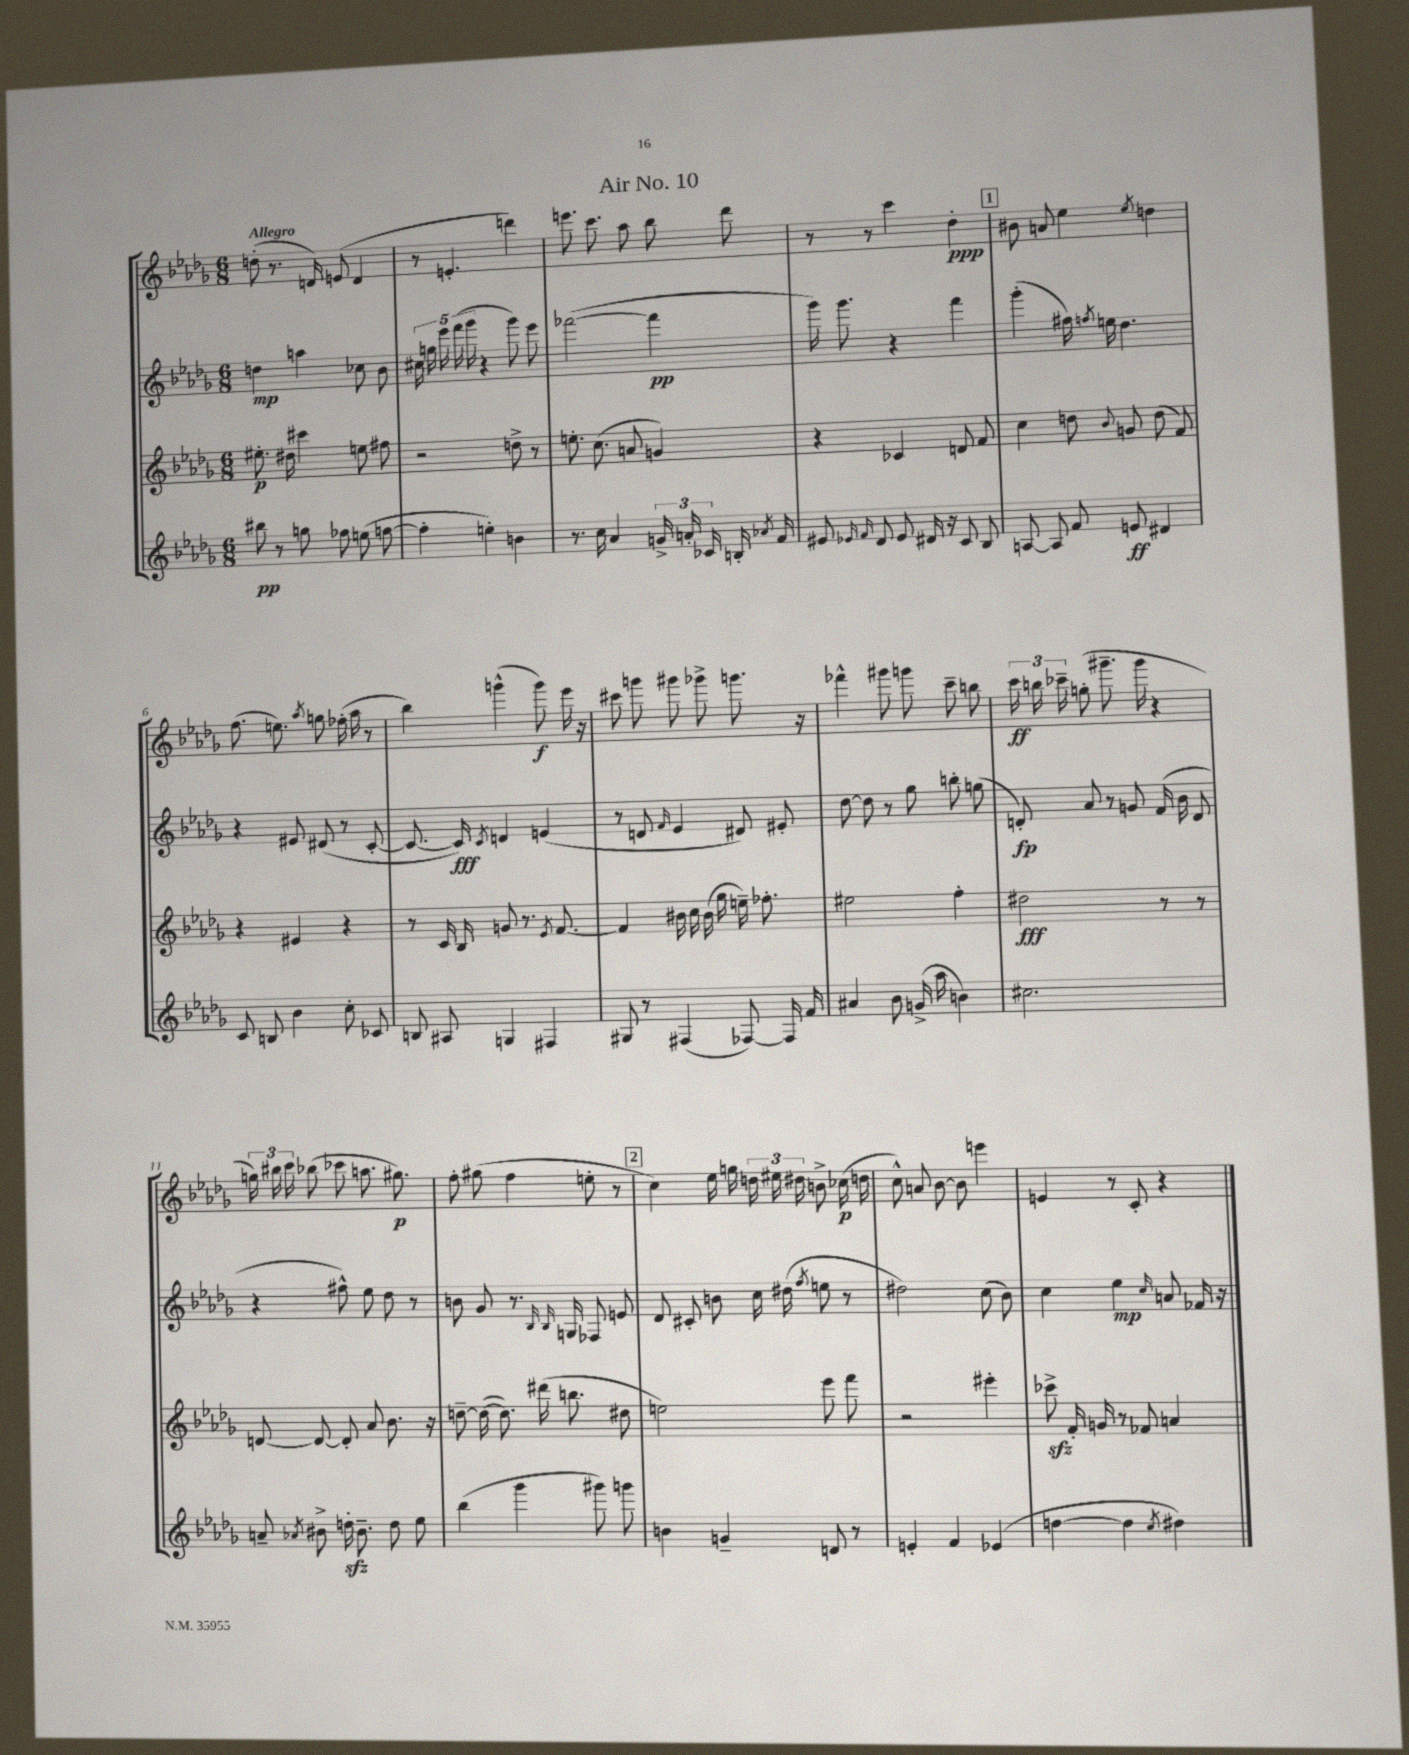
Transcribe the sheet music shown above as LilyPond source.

\header { title = "Air No. 10" }
<<
\new StaffGroup <<
\new Staff = "s0" {
    \clef treble \key des \major \numericTimeSignature \time 6/8 \tempo "Allegro"
    \autoBeamOff d''8-.( r8. d'16) e'8( d'4 |
    r8 e'4.-. d'''4) |
    e'''8. c'''8. aes''8 bes''8 des'''8 |
    r8 r8 c'''4 des''4-.\ppp |
    \mark \markup { \box "1" } bis'8 a'8 ees''4 \acciaccatura { ees''8 } d''4 |
    f''8.( e''8.) \acciaccatura { aes''8 } g''8 fes''16-.( aes''16 r8 |
    bes''4) g'''4-^( g'''8\f) ees'''16 r16 |
    cis'''8 g'''8 gis'''8 ges'''8-> g'''8. r16 |
    fes'''4-^ gis'''8 g'''8 c'''8-- b''8 |
    \tuplet 3/2 { c'''16\ff b''16 ces'''16-- } g''8-.( gis'''8.-- gis'''16 r4 |
    \tuplet 3/2 { g''16) bis''16 c'''16 } bes''8( ces'''8 a''8. gis''8.\p) |
    f''8-. gis''8( f''4 e''8-. r8 |
    \mark \markup { \box "2" } c''4) ees''16 g''16 \tuplet 3/2 { d''16 eis''16 dis''16 } b'8-> ces''16\p( d''16 |
    c''8-^) a'8 bes'8~ bes'8 e'''4 |
    e'4 r8 c'8-. r4 \bar "|." |
}
\new Staff = "s1" {
    \clef treble \key des \major \numericTimeSignature \time 6/8
    \autoBeamOff d''4\mp a''4 ces''8 bes'8 |
    \tuplet 5/4 { cis''16 g''16 ees'''16 f'''16( ges'''16 } r4 ges'''8) ees'''8 |
    fes'''2~( fes'''4\pp |
    ges'''16) ges'''8. r4 f'''4 |
    \mark \markup { \box "1" } ges'''4-.( fis''16) \acciaccatura { f''8 } e''16 des''4. |
    r4 eis'8 dis'8( r8 c'8~-. |
    c'8.~ c'16\fff) \acciaccatura { c'8 } d'4 e'4( |
    r8 d'8 \grace { f'16 } ees'4 dis'8) eis'8-. |
    des''8~ des''8 r8 ges''8 b''8-. g''8( |
    d'8-.\fp) aes'8 r8 g'8 f'16( bes'16 d'8 |
    r4 fis''8-^) ees''8 des''8 r8 |
    b'8 ges'8 r8. \grace { bes16 bes16 } g16 fes8 e'8 |
    \mark \markup { \box "2" } des'8 cis'8-. b'8 c''16 dis''16( \acciaccatura { f''8 } e''8 r8 |
    dis''2) c''8( bes'8) |
    c''4 ees''4\mp \grace { c''16 } a'8 fes'16 r16 \bar "|." |
}
\new Staff = "s2" {
    \clef treble \key des \major \numericTimeSignature \time 6/8
    \autoBeamOff eis''8.-.\p dis''16 cis'''4 e''8 fis''8 |
    r2 d''8-> r8 |
    e''8.-. c''8.( a'8 g'4) |
    r4 ces'4 d'8 f'8 |
    \mark \markup { \box "1" } c''4 d''8 \appoggiatura { bes'8 } g'8 d''8( f'8) |
    r4 eis'4 r4 |
    r8 c'16 bes16 g'8 r8. \acciaccatura { ees'8 } f'8.~ |
    f'4 bis'16 c''16 bis'16( ges''16 e''16--) fes''8.-. |
    eis''2 f''4-. |
    dis''2\fff r8 r8 |
    d'8~ d'8~ d'8-. aes'8 bes'8. r16 |
    d''8~-- d''16~( d''8.) dis'''16( b''8. dis''8 |
    \mark \markup { \box "2" } e''2) ees'''8 f'''8 |
    r2 eis'''4-. |
    ces'''8->\sfz f'16-. g'16 r8 fes'8 a'4 \bar "|." |
}
\new Staff = "s3" {
    \clef treble \key des \major \numericTimeSignature \time 6/8
    \autoBeamOff bis''8\pp r8 g''8 fes''8 e''8( f''8~ |
    f''4-. e''4-.) b'4 |
    r8. c''16 aes'4 \tuplet 3/2 { g'16-> a'16-. ces'16 } b16-. \acciaccatura { aes'8 } f'16 |
    eis'8 \grace { ees'16 f'16 } des'8 ees'8 dis'16 r16 c'8 bes8 |
    \mark \markup { \box "1" } a8~ a8 f'8 e'8\ff dis'4 |
    c'8 b8 bes'4 c''8-. ces'8 |
    b8 ais8 g4 fis4 |
    gis8 r8 fis4( fes8~) fes16 f'16 |
    ais'4 bes'8 g'16->( aes''16 b'4) |
    cis''2. |
    a'8-- \acciaccatura { aes'8 } bis'8-> d''16-.\sfz bis'8.-- d''8 ees''8 |
    bes''4( ges'''4 gis'''8) g'''8 |
    \mark \markup { \box "2" } b'4 g'4-- d'8 r8 |
    e'4-. f'4 ees'4( |
    d''4~ d''4 \acciaccatura { c''8 } dis''4) \bar "|." |
}
>>
>>
